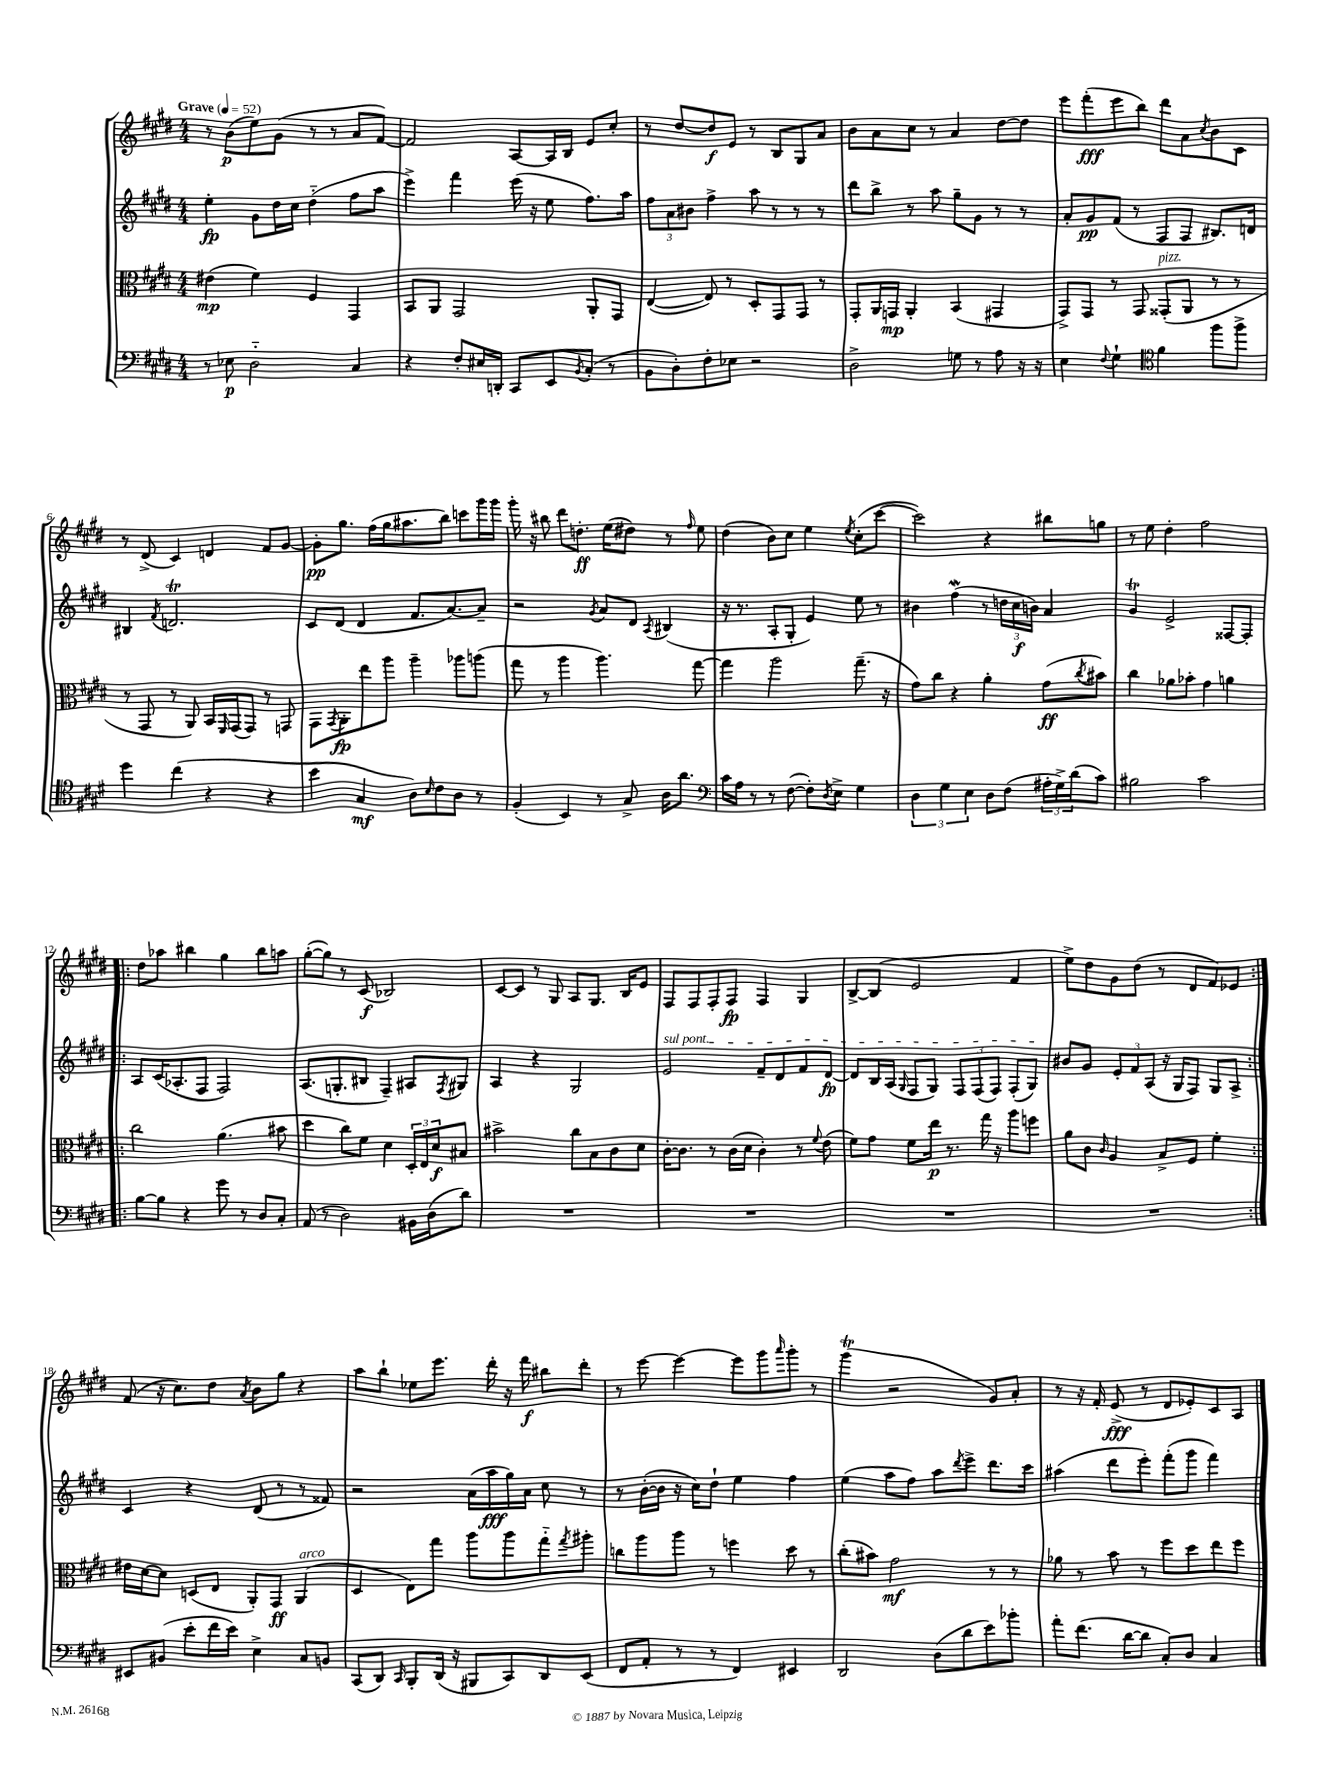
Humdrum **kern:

**kern	**kern	**kern	**kern
*staff4	*staff3	*staff2	*staff1
*clefF4	*clefC3	*clefG2	*clefG2
*k[f#c#g#d#]	*k[f#c#g#d#]	*k[f#c#g#d#]	*k[f#c#g#d#]
*M4/4	*M4/4	*M4/4	*M4/4
*MM52	*MM52	*MM52	*MM52
8r	(4e#	4ee'	8r
8E-	.	.	(8b
2D#'~	4f#)	8g#	8ee)
.	.	16dd#	(8g#
.	.	16cc#	.
.	4F#	(4dd#'~	8r
.	.	.	8r
4C#	4GG#	8ff#	8a
.	.	8aa	[8f#)
=	=	=	=
4r	8BB	4eee^)	2f#]
.	8AA	.	.
8F#'	2GG#	4fff#	.
16E#	.	.	.
16DD'	.	.	.
8CC#	.	(16eee	[8A
.	.	16r	.
8EE	.	8ee	16A]
.	.	.	16B
8qBB	.	.	.
(8C#'	8AA'	8.ff#)	8e
8r	8GG#	.	8cc#'
.	.	16aa	.
=	=	=	=
8BB	([4E	12ff#	8r
.	.	12a	.
8D#')	.	.	[8dd#
.	.	12b#	.
8F#'	8E])	4ff#^	8dd#]
8E-	8r	.	8e
2r	8D#'	8aa	8r
.	8GG#	8r	8B
.	8GG#	8r	8G#
.	8r	8r	8a
=	=	=	=
2D#^	8GG#'	8ddd#	8b
.	16AA	8bb^	8a
.	16GG	.	.
.	4AA'	8r	8cc#
.	.	8aa	8r
8G	(4BB	8gg#~	4a
8r	.	8g#	.
8A	4GG#	8r	[8dd#
16r	.	8r	8dd#]
16r	.	.	.
=	=	=	=
4E	8GG#^)	8a'	8eee
.	8GG#	8g#	(8fff#'
8qqF#	.	.	.
4G#`	8r	(8f#	8eee
.	8GG#	8r	8bb)
*clefC4	*	*	*
4f#	(8GG##'	8F#	8ddd#
.	8AA	8F#	8a
.	.	.	8qcc#
8ff#	8r	8.B#)	8b
8ff#^	8r	.	8c#
.	.	16d	.
=	=	=	=
4dd#	8r	4B#	8r
.	8GG#	.	(8d#^
.	.	8qf#	.
(4cc#	8r	2.d	4c#)
.	8AA)	.	.
4r	16BB	.	4d
.	16qqFF#	.	.
.	(16GG#	.	.
.	8GG#)	.	.
4r	8r	.	8f#
.	8GG	.	[8g#
=	=	=	=
4b	8GG#	8c#	8g#']
.	8qGG#	.	.
.	8AA'	(8d#	8.gg#
4G#	8ee	4d#	.
.	.	.	(16ff#
.	8aa	.	16gg#
.	.	.	8.aa#
8A)	4aa~	8.f#	.
16qqB	.	.	.
8c#	.	.	8bb)
.	.	[8.a)	.
8A	8aa-	.	8ccc
8r	(8aa	8a~]	16ggg#
.	.	.	16ggg#
=	=	=	=
(4F#'	8gg#	2r	16ggg#'
.	.	.	16r
.	8r	.	8bb#
4BB)	4aa	.	8ddd#
.	.	.	8.dd'
.	.	8qg#	.
8r	4.aa)	8a	.
.	.	.	(16ee
8G#^	.	8d#	8dd#)
.	.	8qA	.
16A	.	(4B#	8r
8.a	.	.	.
.	.	.	16qqff#
.	[8gg#	.	8ee
=	=	=	=
*clefF4	*	*	*
16c#	4gg#]	16r	(4dd#
16A	.	8.r	.
8r	.	.	.
8r	2aa	8A'	8b)
([8F#	.	8G#'	8cc#
8F#'])	.	4e)	4ee
8qD#	.	.	.
8E^	.	.	.
.	.	.	8qee
4G#	(8.gg#~	8ee	(8cc#'
.	.	8r	[8ccc#
.	16r	.	.
=	=	=	=
6D#	8g#)	4b#	2ccc#])
.	8cc#	.	.
6G#	.	.	.
.	4r	(4ff#	.
6E	.	.	.
8D#	4a'	8r	4r
(8F#	.	24dd	.
.	.	24cc#	.
.	.	24b)	.
24A#'	(8g#	4a	8bb#
24G#^)	.	.	.
(24d#	.	.	.
.	8qcc#	.	.
8c#)	8b#)	.	8gg
=	=	=	=
2B#	4cc#	4g#	8r
.	.	.	8ee
.	8a-	2e^	4dd#'
.	8b-'	.	.
2c#	4g#	.	2ff#
.	4a	[8F##	.
.	.	8F##']	.
=!|:	=!|:	=!|:	=!|:
[8B	2cc#	8A	8dd#
8B]	.	(16c#	8aa-
.	.	8.A-'	.
4r	.	.	4bb#
.	.	8F#	.
8g#	(4.a	2F#)	4gg#
8r	.	.	.
8D#	.	.	8bb#
8C#'	8b#	.	8aa
=	=	=	=
(8AA	4dd#	(8.A	([8gg#'
8r	.	.	8gg#])
.	.	8.G'	.
2D#)	8cc#)	.	8r
.	8f#	8B#	(8c#
.	4d#	4F#~)	2B-)
16BB#	24D#'	8A#	.
.	24E	.	.
(16D#	.	.	.
.	24d#	.	.
.	.	8qF#	.
8d#)	8B#	8G#	.
=	=	=	=
1r	2b#^	4A	[8c#
.	.	.	8c#]
.	.	4r	8r
.	.	.	8G#
.	8cc#	2G#	8A
.	8B	.	8.G#
.	8c#	.	.
.	.	.	16B
.	8d#	.	8e
=	=	=	=
1r	[16c#'	2e	8F#
.	8.c#]	.	.
.	.	.	8F#
.	8r	.	8F#'
.	(16c#	.	8F#
.	16d#	.	.
.	4c#')	8f#~	4F#
.	.	8d#	.
.	8r	8f#	4G#
.	8qqf#	.	.
.	(8e	[8d#	.
=	=	=	=
1r	8f#)	8d#]	[8B^
.	8g#	16B	(8B]
.	.	(16A	.
.	.	16qqG#	.
.	8f#	8F#	2e
.	16ee	8G#)	.
.	8.r	.	.
.	.	12F#	.
.	.	(12F#	.
.	16gg#	.	.
.	.	12F#)	.
.	16r	.	.
.	8aa	(8F#'	4f#
.	8ff	8G#)	.
=	=	=	=
1r	8a	8b#	8ee^)
.	8c#	8g#	8dd#
.	16qqc#	.	.
.	4A	12e'	8g#
.	.	12f#	.
.	.	.	(8dd#
.	.	(12A	.
.	8B^	16r	8r
.	.	16G#	.
.	8F#	8F#)	8d#
.	4f#'	8G#	8f#)
.	.	8A^	8e-
=:|!	=:|!	=:|!	=:|!
8EE#	16e#	4c#	(8f#
.	[16d#	.	.
(8BB#	8d#]	.	16r
.	.	.	8.cc#)
8e'	(8D	4r	.
16f#	8E	.	8dd#
16e)	.	.	.
.	.	.	8qa
4E^	8AA')	(8d#	8b
.	8GG#	8r	8gg#
8C#	(4AA	8r	4r
8BB	.	8f##)	.
=	=	=	=
(8CC#	4D#	2r	8aa
8DD#)	.	.	8bb`
16qqCC#	.	.	.
8BBB'	8E)	.	8ee-
(16DD#	8gg#	.	8.eee
16r	.	.	.
8BBB#	8aa	(16a	.
.	.	16aa	16ddd#'
8CC#)	8aa	16gg#)	16r
.	.	16a	16fff#
8DD#	8gg#'~	8cc#	8bb#
.	8qgg#	.	.
(8EE	8aa#'	8r	8ddd#'
=	=	=	=
8FF#	8cc	8r	8r
8AA'	8aa	([16b'	[8eee
.	.	16b]	.
8r	8aa	16r	4eee_
.	.	16cc#)	.
8r	8r	8dd#`	.
4FF#)	4ff	4ee	8eee]
.	.	.	8ggg#
.	.	.	16qqaaa
4EE#	8dd#	4ff#	8ggg#'
.	8r	.	8r
=	=	=	=
2DD#	(8cc#'	(4ee	(4ggg#
.	8b#)	.	.
.	2g#	8aa	2r
.	.	8ff#)	.
(8D#	.	8aa	.
.	.	8qddd#	.
8d#	.	8eee^	.
8e)	8r	8.ddd#	8g#)
8b-'	8r	.	8a'
.	.	16ccc#	.
=	=	=	=
8a'	8a-	(4aa#	8r
(8.f#	8r	.	16r
.	.	.	16f#'
.	8b	8ddd#	(8e^
[16d#	.	.	.
8d#]	8r	8eee')	8r
8C#')	8ff#	(8fff#'	8d#
8D#	8dd#	8ggg#	8e-')
4C#	8ee	4fff#)	8c#
.	8ff#	.	8A
==	==	==	==
*-	*-	*-	*-
